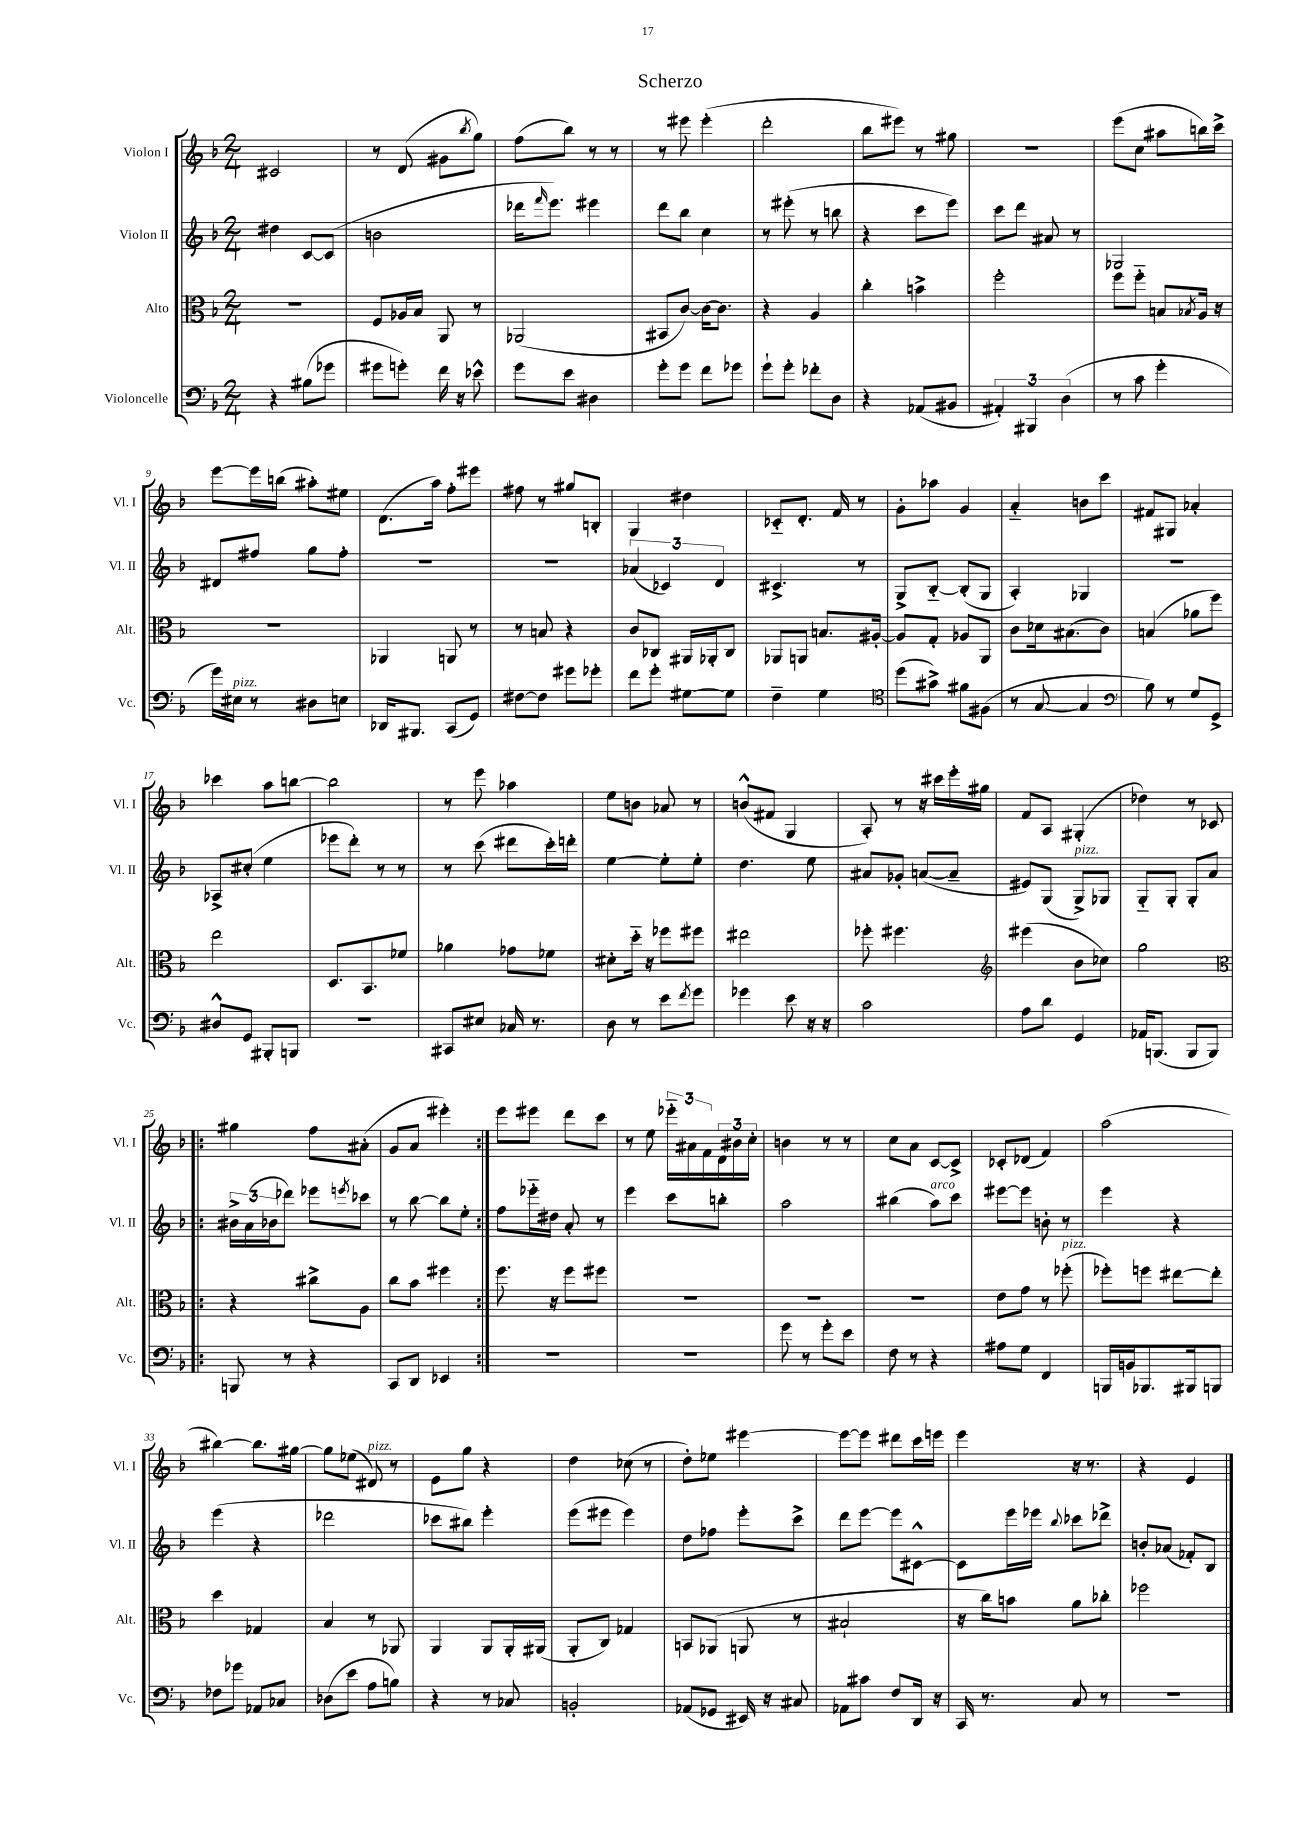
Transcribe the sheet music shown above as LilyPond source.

\header { title = "Scherzo" }
<<
\new StaffGroup <<
\new Staff = "s0" \with { instrumentName = "Violon I" shortInstrumentName = "Vl. I" } {
    \clef treble \key f \major \numericTimeSignature \time 2/4
    cis'2 |
    r8 d'8( gis'8 \acciaccatura { bes''8 } g''8) |
    f''8( bes''8) r8 r8 |
    r8 eis'''8 eis'''4-.( |
    d'''2-. |
    bes''8 eis'''8) r8 gis''8 |
    R2 |
    e'''8( c''8 ais''8 b''16) c'''16-> |
    e'''8~ e'''16 b''16( ais''8-.) eis''8 |
    d'8.( a''16) f''8-. eis'''8 |
    fis''8 r8 gis''8 b8-. |
    g4 dis''4 |
    ces'8-_ d'8.-. f'16 r8 |
    g'8-. aes''8 g'4 |
    a'4-_ b'8 c'''8 |
    fis'8 gis8 aes'4-. |
    ces'''4 a''8 b''8~ |
    b''2 |
    r8 e'''8 aes''4 |
    e''8 b'8 aes'8 r8 |
    b'8-^( fis'8 g4 |
    a8-.) r8 r16 cis'''16 e'''16-. gis''16 |
    f'8 a8 gis4-.( |
    des''4) r8 ces'8 |
    \repeat volta 2 { gis''4 f''8 ais'8-.( |
    g'8 a'8 eis'''4-.) | }
    e'''8 eis'''8 d'''8 c'''8 |
    r8 e''8 \tuplet 3/2 { ees'''16-_ ais'16 f'16 } \tuplet 3/2 { d'16 bis'16 c''16-. } |
    b'4 r8 r8 |
    c''8 a'8 c'8~ c'8-> |
    ces'8-. des'8( f'4) |
    a''2( |
    bis''4~) bis''8. gis''16~ |
    gis''8 ees''8( dis'8^\markup { \italic "pizz." }) r8 |
    e'8 g''8 r4 |
    d''4 ces''8( r8 |
    d''8-.) ees''8 eis'''4~ |
    eis'''8~ eis'''8 dis'''8 c'''16 e'''16 |
    e'''4 r16 r8. |
    r4 e'4 \bar "|." |
}
\new Staff = "s1" \with { instrumentName = "Violon II" shortInstrumentName = "Vl. II" } {
    \clef treble \key f \major \numericTimeSignature \time 2/4
    dis''4 c'8~ c'8( |
    b'2 |
    des'''16 \grace { f'''16 } e'''8.) eis'''4 |
    d'''8 bes''8 c''4 |
    r8 eis'''8-.( r8 b''8 |
    r4 c'''8 e'''8) |
    c'''8 d'''8 ais'8 r8 |
    ges2 |
    dis'8 fis''8 g''8 fis''8-. |
    R2 |
    R2 |
    \tuplet 3/2 { aes'4( ces'4) d'4 } |
    cis'4.-> r8 |
    g8-> bes8~-_ bes8-.( g8 |
    a4-.) ges4 |
    r2 |
    aes8-> cis''8-.( e''4 |
    ees'''8 d'''8-.) r8 r8 |
    r8 c'''8( dis'''8 c'''16-.) d'''16-. |
    e''4~ e''8-. e''8-. |
    d''4. e''8 |
    ais'8 ges'8-. a'8~( a'8-- |
    eis'8) g8( g8->^\markup { \italic "pizz." }) ges8 |
    g8-_ g8-. g8-. a'8 |
    \repeat volta 2 { \tuplet 3/2 { bis'16-> a'16( bes'16 } des'''8) ees'''8 \acciaccatura { e'''8 } ces'''8 |
    r8 bes''8~ bes''8 e''8-. | }
    f''8 ees'''16-_ dis''16 a'8-. r8 |
    e'''4 c'''8 b''8-. |
    a''2 |
    bis''4( a''8^\markup { \italic "arco" }) c'''8 |
    eis'''8~ eis'''8 b'8-. r8 |
    e'''4 r4 |
    e'''4( r4 |
    des'''2 |
    ces'''8 bis''8) e'''4-. |
    e'''8( eis'''8 eis'''4) |
    d''8 fes''8 e'''8-. c'''8-> |
    d'''8 e'''8~ e'''8 cis'8~-^ |
    cis'8 e'''16 ees'''16 \appoggiatura { bes''8 } ces'''8 des'''8-> |
    b'8-. aes'8( fes'8-.) bes8 \bar "|." |
}
\new Staff = "s2" \with { instrumentName = "Alto" shortInstrumentName = "Alt." } {
    \clef alto \key f \major \numericTimeSignature \time 2/4
    r2 |
    f8 aes16 bes16 a,8 r8 |
    aes,2( |
    bis,8 c'8~) c'16~ c'8. |
    r4 a4 |
    c''4-. b'4-> |
    f''2-. |
    f''8 f''8-_ b8 \acciaccatura { bes8 } a16 r16 |
    R2 |
    aes,4 a,8 r8 |
    r8 b8 r4 |
    c'8 ces8 ais,16 aes,16-. ces8 |
    aes,8 a,8 b8. ais16~-. |
    ais8 g8-. aes8 a,8 |
    c'8 des'16 bis8.( c'8) |
    b4( aes'8 f''8) |
    e''2 |
    d8. bes,8. fes'8 |
    aes'4 ges'8 fes'8 |
    dis'8-. d''16-_ r16 fes''8 fis''8 |
    eis''2 |
    fes''8-. fis''4. |
    \clef treble eis'''4( bes'8 ces''8) |
    g''2 |
    \repeat volta 2 { \clef alto r4 cis''8-> a8 |
    c''8 bes'8 fis''4 | }
    f''8. r16 f''8 fis''8 |
    R2 |
    R2 |
    R2 |
    e'8 g'8 r8 fes''8-.^\markup { \italic "pizz." }( |
    fes''8-.) f''8 eis''8~ eis''8-. |
    d''4 ges4 |
    bes4 r8 aes,8 |
    a,4 a,8 a,16-. ais,16( |
    a,8-. c8) ges4 |
    b,8 aes,8( a,8 r8 |
    bis2-! |
    r16 c''16) b'8 a'8 ces''8-. |
    fes''2 \bar "|." |
}
\new Staff = "s3" \with { instrumentName = "Violoncelle" shortInstrumentName = "Vc." } {
    \clef bass \key f \major \numericTimeSignature \time 2/4
    r4 bis8( ges'8 |
    gis'8 g'8-.) f'16 r16 ees'8-^ |
    g'8 e'8 dis4 |
    g'8-. g'8 f'8 ges'8 |
    g'8-! g'8-. fes'8-. d8 |
    r4 aes,8( bis,8 |
    \tuplet 3/2 { ais,4-.) bis,,4 d4( } |
    r8 c'8 g'4-. |
    g'16) eis16^\markup { \italic "pizz." } r8 dis8 e8 |
    des,16 bis,,8. c,8( g,8) |
    fis8~ fis8 gis'8 ges'8-. |
    f'8 g'8-. gis8~ gis8 |
    f4-- g4 |
    \clef tenor d''8( gis'8->) fis'8 fis8( |
    r8 g8~ g4 |
    \clef bass bes8) r8 g8 g,8-> |
    dis8-^ g,8 bis,,8-. b,,8 |
    R2 |
    cis,8 eis8 ces16 r8. |
    d8 r8 e'8 \acciaccatura { f'8 } g'8 |
    ges'4 e'8 r16 r16 |
    c'2 |
    a8 d'8 g,4 |
    aes,16 b,,8.( b,,8 b,,8) |
    \repeat volta 2 { b,,8 r8 r4 |
    c,8 d,8 ees,4 | }
    R2 |
    R2 |
    g'8 r8 g'8-. e'8 |
    f8 r8 r4 |
    ais8 g8 f,4 |
    b,,16 b,16 bes,,8. bis,,16 b,,8 |
    fes8 ges'8 aes,8 ces8 |
    des8( e'8 a8 b8) |
    r4 r8 ces8 |
    b,2-. |
    aes,8( ges,8 eis,16) r16 cis8 |
    aes,8 cis'8 f8 d,16 r16 |
    c,16 r8. c8 r8 |
    R2 \bar "|." |
}
>>
>>
